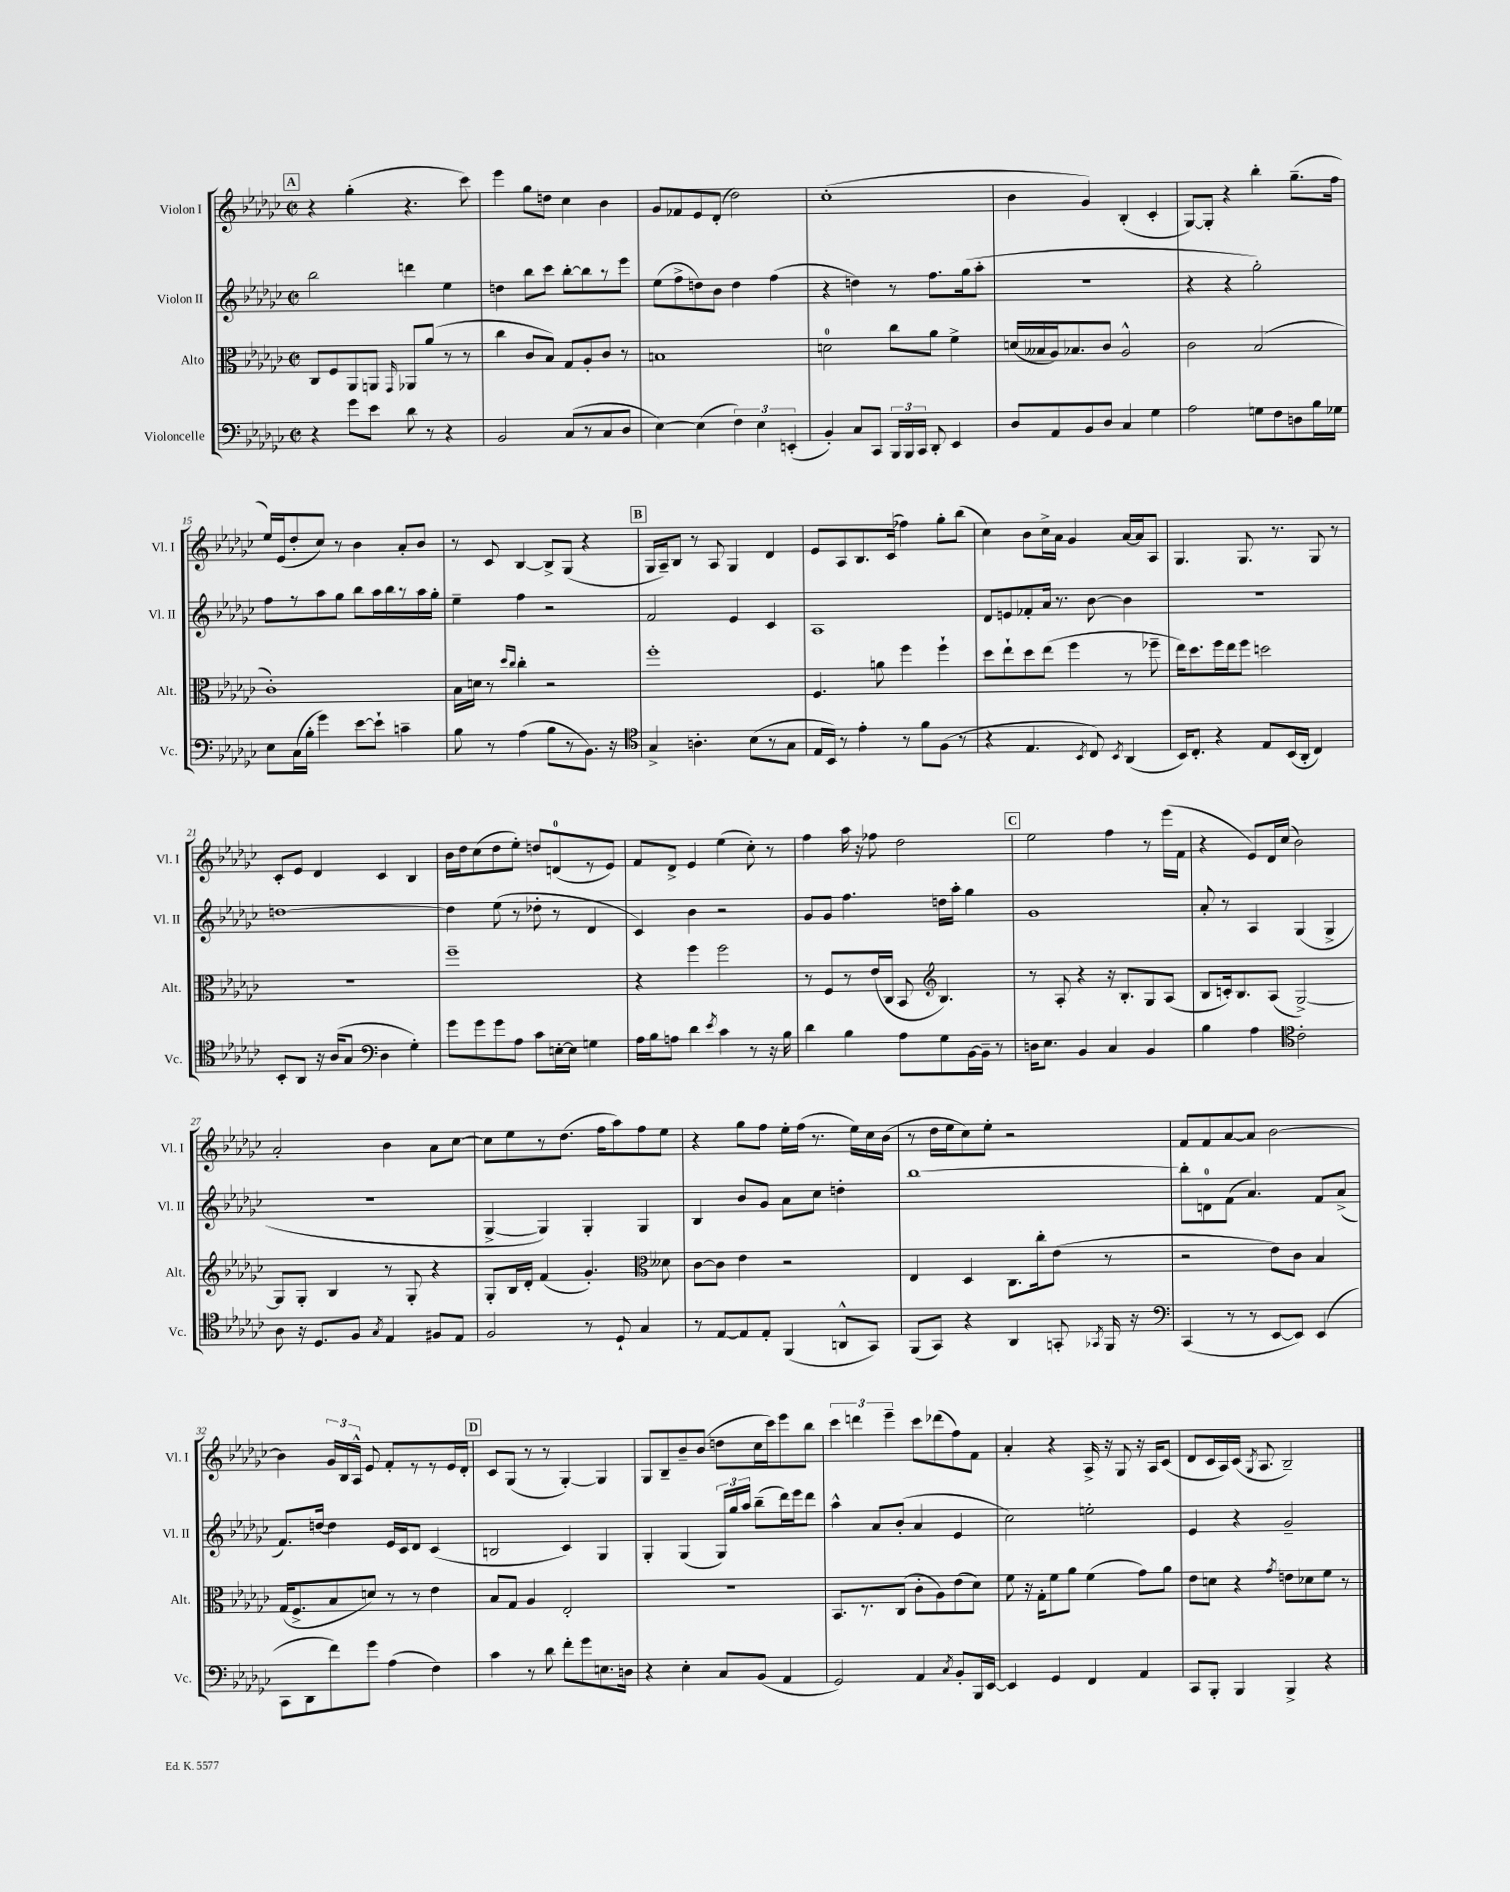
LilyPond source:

<<
\new StaffGroup <<
\new Staff = "s0" \with { instrumentName = "Violon I" shortInstrumentName = "Vl. I" } {
    \clef treble \key ges \major \defaultTimeSignature \time 2/2
    \autoBeamOff \mark \markup { \box "A" } r4 ges''4-.( r4. ces'''8) |
    ees'''4 ges''8[ d''8] ces''4 bes'4 |
    ges'8[ fes'8 ees'8 des'8]-.( des''2) |
    ces''1-.( |
    bes'4 ges'4) bes4-.( ces'4-. |
    ges8[~) ges8]-. r4 bes''4-. ges''8.[--( f''16] |
    ees''16[) ees'16( des''8-. ces''8]) r8 bes'4 aes'8[-. bes'8] |
    r8 ces'8 bes4~ bes8[-> ges8]( r4 |
    \mark \markup { \box "B" } ges16[ aes16--) bes8] r8 aes8 ges4 des'4 |
    ees'8[ aes8 bes8. ces'16]( fes''4) ges''8[-. bes''8]( |
    ces''4) bes'8[ ces''16-> aes'16] ges'4 aes'16[~ aes'16 aes8] |
    ges4. ges8. r8. ges8 r8 |
    ces'8[-. ees'8] des'4 ces'4 bes4 |
    bes'16[ des''16 ces''8( des''8 ees''8]-.) d''8[ d'8-0( r8 ees'8]) |
    f'8[ des'8]-> ees'4 ees''4( ces''8-.) r8 |
    f''4 aes''16 r16 fes''8 des''2 |
    \mark \markup { \box "C" } ees''2 f''4 r8 ees'''16[( f'16] |
    r4 ees'8[) des'16 ces''16]( bes'2) |
    aes'2-. bes'4 aes'8[ ces''8]~ |
    ces''8[ ees''8 r8 des''8.]( f''16[ aes''8) f''8 ees''8] |
    r4 ges''8[ f''8] ees''16[-. f''16]( r8. ees''16[) ces''16 bes'16]( |
    r8 des''16[ ees''16 ces''8) ees''8]-. r2 |
    f'8[ f'8 aes'8~ aes'8] bes'2~ |
    bes'4 \tuplet 3/2 { ges'16[ bes16 aes16]-^ } ees'8 f'8[-. r8 r8 ees'16 des'16]-. |
    \mark \markup { \box "D" } ces'8[ ges8]( r8 r8 ges4~-.) ges4 |
    ges8[ bes8-- bes'8-- bes'8]( d''8[ ces''16 ces'''16) ees'''8 bes''8] |
    \tuplet 3/2 { ces'''4 d'''4 ees'''4-- } ces'''8[ des'''8( f''8) f'8] |
    aes'4-. r4 aes16-> r16 ges8 r16 aes16[ ces'8]( |
    des'8[ ces'16 aes16) ces'16]( \acciaccatura { ges8 } aes8. bes2--) \bar "|." |
}
\new Staff = "s1" \with { instrumentName = "Violon II" shortInstrumentName = "Vl. II" } {
    \clef treble \key ges \major \defaultTimeSignature \time 2/2
    \autoBeamOff \mark \markup { \box "A" } bes''2 d'''4 ees''4 |
    d''4 bes''8[ ces'''8] bes''8[~-. bes''8 r8 ees'''8] |
    ees''8[( f''8-> d''8) bes'8] d''4 f''4( |
    r4 d''4) r8 f''8.[ ges''16( aes''8]-. |
    r1 |
    r4 r4 ges''2-.) |
    f''8[ r8 aes''8 ges''8] bes''8[ aes''16 bes''16 r8 aes''16 ges''16]-. |
    ees''4-- f''4 r2 |
    \mark \markup { \box "B" } f'2 ees'4 ces'4 |
    aes1 |
    des'8[ e'8 fes'8-. aes'16] r8. bes'8~ bes'4 |
    r1 |
    d''1~ |
    d''4 ees''8( r8 des''8-. r8 des'4 |
    ces'4) bes'4 r2 |
    ges'8[ ges'8] f''4. d''16[ aes''16]-. ges''4 |
    \mark \markup { \box "C" } ges'1 |
    aes'8-. r8 aes4 ges4( ges4-> |
    R1 |
    ges4~-> ges4) ges4-. ges4 |
    bes4 bes'8[ ges'8] aes'8[ ces''8] d''4-. |
    bes''1~ |
    bes''8[-. d'8-0 f'8]( aes'4.) f'8[ aes'8]->( |
    f'8.[) d''16]~ d''4 ees'16[ ces'16 des'8] ces'4( |
    \mark \markup { \box "D" } b2 ces'4) ges4 |
    ges4-. ges4( \tuplet 3/2 { ges16[) ges''16 aes''16] } bes''8[--( des'''16) ees'''16 des'''8] |
    aes''4-^ aes'8[ bes'8]-.( aes'4 ees'4 |
    ces''2) e''2-. |
    ees'4 r4 ges'2-- \bar "|." |
}
\new Staff = "s2" \with { instrumentName = "Alto" shortInstrumentName = "Alt." } {
    \clef alto \key ges \major \defaultTimeSignature \time 2/2
    \autoBeamOff \mark \markup { \box "A" } ces8[ f8 aes,8 a,8] \grace { ges,16 } aes,8[ aes'8]( r8 r8 |
    ces''4 ces'8[ bes8]) ges8[ aes8-. ces'8] r8 |
    b1 |
    d'2-0 ces''8[ aes'8] f'4-> |
    d'16[( beses16 aes16) bes8. ces'8] aes2-^ |
    ces'2 bes2( |
    ces'1-.) |
    bes16[ d'16] r8 \grace { des''16[ ces''16] } ces''4-. r2 |
    \mark \markup { \box "B" } f''1-. |
    f4. a'8 f''4 f''4-! |
    des''8[ ees''8-! des''8 ees''8]( f''4 r8 fes''8-- |
    ees''16[) des''8. f''16 ees''16 f''8] d''2 |
    R1 |
    f''1-- |
    r4 f''4 f''2 |
    r8 f8[ r8 ees'16( ces16] bes,8 \clef treble bes4.) |
    \mark \markup { \box "C" } r8 aes8-. r4 r16 bes8.[-. ges8 aes8]( |
    bes8[ c'16-.) bes8. aes8]( ges2~->) |
    ges8[ ges8]-. bes4 r8 ges8-. r4 |
    ges8[-. bes16 des'16]-. f'4( ges'4.-.) \clef alto deses'8 |
    ces'8[~ ces'8] ees'4 r2 |
    ees4 des4 ces8.[ ces''16-. ees'8]( r8 |
    r2 ees'8[) ces'8] bes4 |
    ges16[( f8.-> bes8 d'8]) r8 r8 ees'4 |
    \mark \markup { \box "D" } bes8[ ges8] aes4 ees2-. |
    R1 |
    bes,8.[ r8. ces8]( ces'8[-. aes8) ees'8( des'8]) |
    f'8 r16 ges16[-. f'8 aes'8] f'4( ges'8[) aes'8] |
    ees'8[ d'8] r4 \acciaccatura { ges'8 } e'8[ des'8 f'8] r8 \bar "|." |
}
\new Staff = "s3" \with { instrumentName = "Violoncelle" shortInstrumentName = "Vc." } {
    \clef bass \key ges \major \defaultTimeSignature \time 2/2
    \autoBeamOff \mark \markup { \box "A" } r4 ges'8[ ees'8] des'8 r8 r4 |
    bes,2 ces8[( r8 ces8 des8] |
    ees4~) ees4( \tuplet 3/2 { f4) ees4 e,4-.( } |
    bes,4-.) ces8[ ces,8] \tuplet 3/2 { bes,,16[ bes,,16 ces,16] } des,8-. ees,4 |
    des8[ aes,8 bes,8 des8] ces4 ges4 |
    aes2 g8[ f8 d8 bes16 ges16] |
    ees8[ ces16( bes16]-. ges'4) ees'8[~ ees'8]-! c'4-- |
    bes8 r8 aes4( bes8[ r8 bes,8.]) r16 |
    \mark \markup { \box "B" } \clef tenor ges4-> a4.-. bes8[( r8 ges8] |
    ees16[ bes,16]) r8 ees'4-. r8 f'8[ f8]( r8 |
    r4 ees4. \acciaccatura { bes,8 } ces8) \acciaccatura { bes,8 } aes,4( |
    bes,16[) ces8.]-. r4 ees8[ bes,16( aes,16]-. ces4) |
    bes,8[-. aes,8] r16 aes16[( ges8] \clef bass des4 ges4-.) |
    ges'8[ ges'8 ges'8 aes8] ces'8[ e16~-. e16] g4 |
    aes16[ bes16 a8] des'4 \acciaccatura { ees'8 } ces'4 r8 r16 bes16 |
    des'4 bes4 aes8[ ges8 bes,16~ bes,16]-- r8 |
    \mark \markup { \box "C" } d16[ ees8.] bes,4 ces4 bes,4 |
    bes4 aes4 \clef tenor ces'2-. |
    aes8 r16 des8.[ f8] \acciaccatura { ges8 } ees4 fis8[ ees8] |
    f2 r8 des8-! ges4 |
    r8 ees8[~ ees8 ees8]-. f,4( a,8[-^ ges,8]) |
    f,8[( ges,8]) r4 aes,4 g,8-. \acciaccatura { ges,8 } f,16 r16 |
    \clef bass ces,4( r8 r8 ees,8[~ ees,8]) ees,4( |
    ces,8[ des,8 f'8) ges'8] aes4( f4) |
    \mark \markup { \box "D" } ces'4 r8 des'8 f'8[-. ges'8 e8. d16] |
    r4 ees4-. ces8[ bes,8]( aes,4 |
    ges,2) aes,4 \acciaccatura { ces8 } bes,8[-. bes,,16 ees,16]~ |
    ees,4 ges,4 f,4 aes,4 |
    ces,8[ bes,,8]-. bes,,4 bes,,4-> r4 \bar "|." |
}
>>
>>
\layout { \context { \Score currentBarNumber = #9 } }
